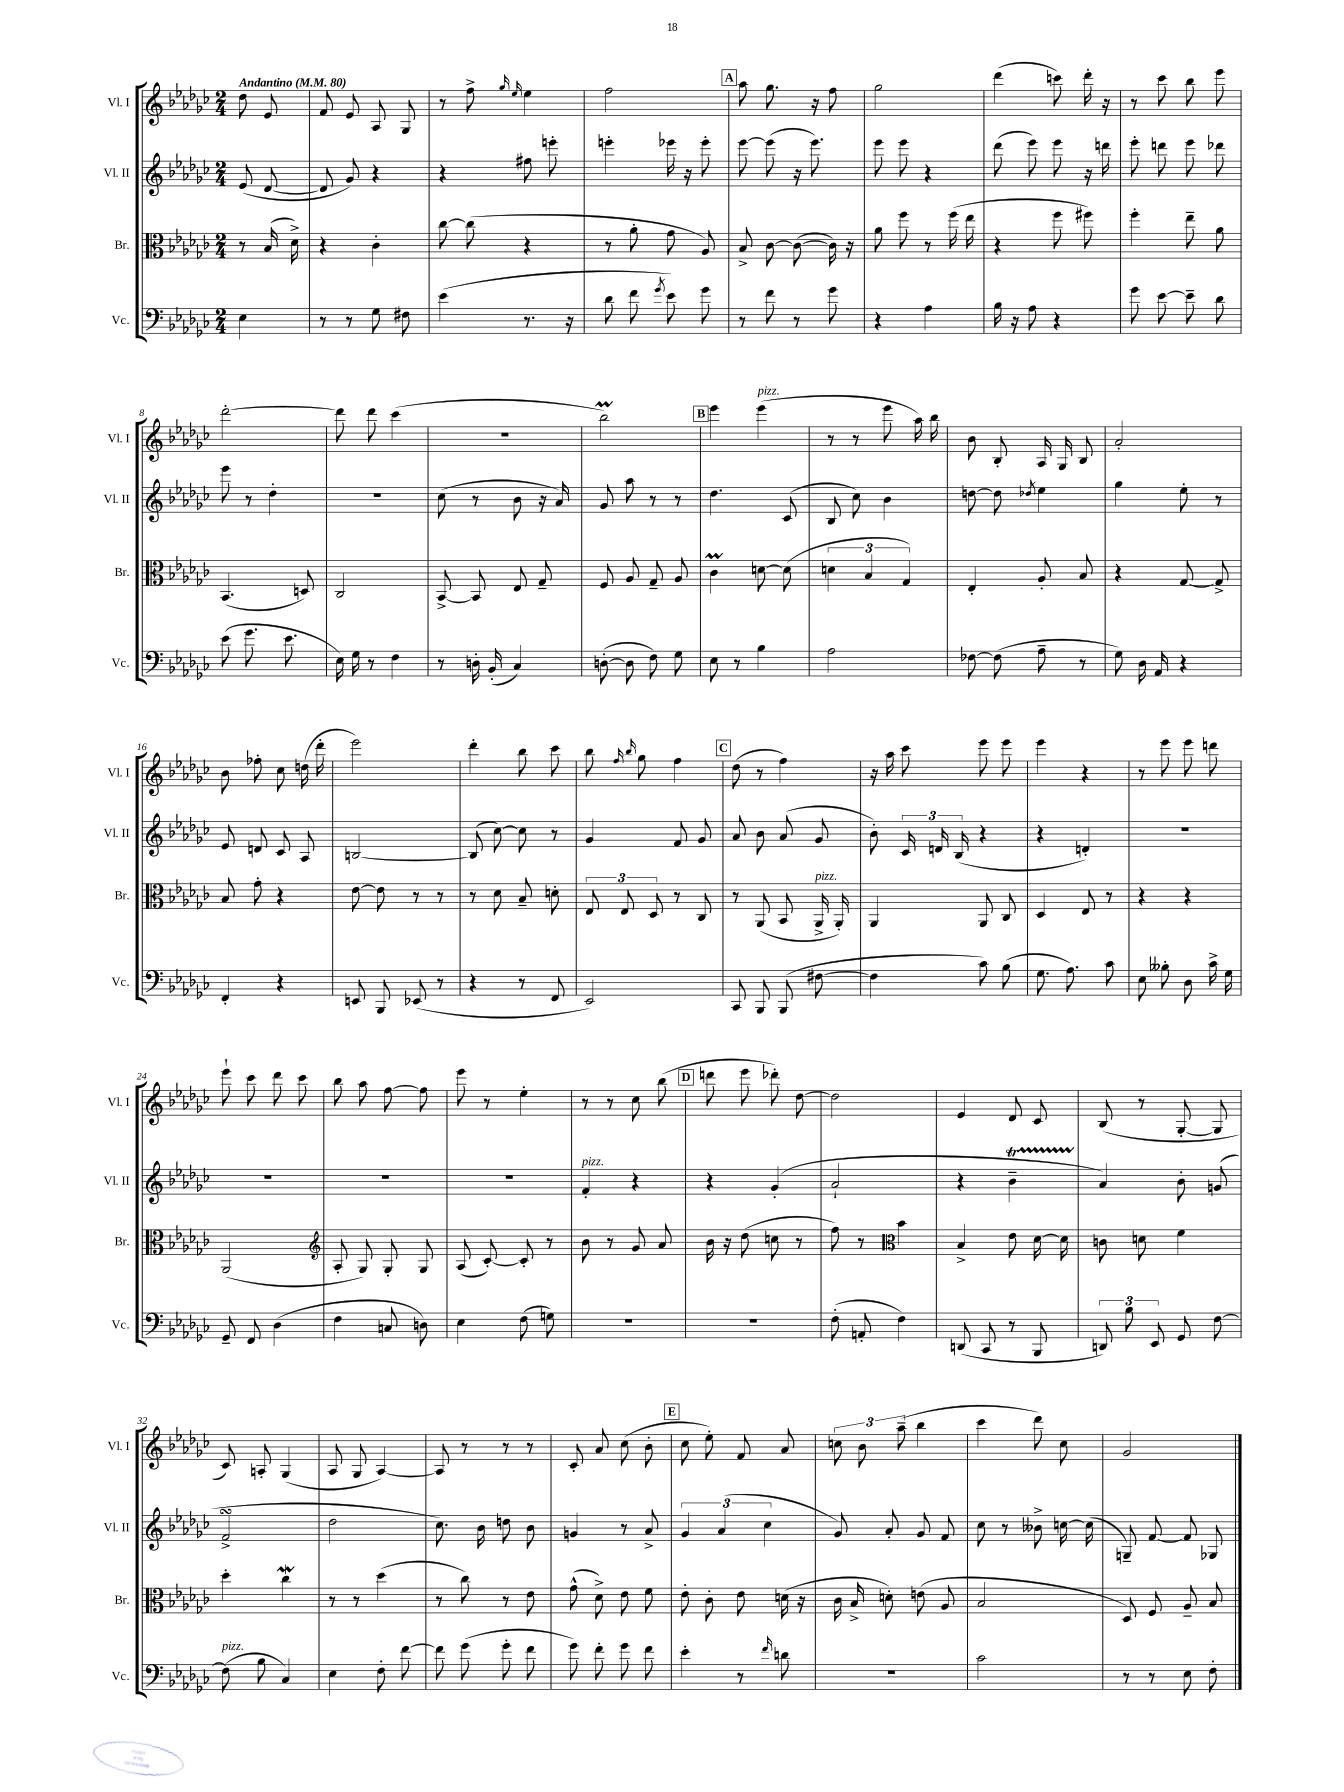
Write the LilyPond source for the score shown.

<<
\new StaffGroup <<
\new Staff = "s0" \with { instrumentName = "Vl. I" shortInstrumentName = "Vl. I" } {
    \clef treble \key ges \major \numericTimeSignature \time 2/4 \partial 4 \tempo "Andantino" 4 = 80
    \autoBeamOff des''8 ees'8 |
    f'8 ees'8 aes8 ges8 |
    r8 f''8-> \grace { ges''16 ees''16 } ees''4 |
    f''2 |
    \mark \markup { \box "A" } aes''8 ges''8. r16 f''8 |
    ges''2 |
    des'''4( c'''8) des'''16-. r16 |
    r8 ces'''8 bes''8 ees'''8 |
    des'''2~-. |
    des'''8 des'''8 ces'''4( |
    r2 |
    bes''2\prall) |
    \mark \markup { \box "B" } ees'''4 ees'''4^\markup { \italic "pizz." }( |
    r8 r8 ees'''8 aes''16) bes''16 |
    bes'8 bes8-. aes16 ges16 bes8 |
    aes'2-. |
    bes'8 fes''8-. ces''8 d''16( des'''16-. |
    ees'''2) |
    des'''4-. bes''8 ces'''8 |
    bes''8 \grace { f''16 bes''16 } ges''8 f''4 |
    \mark \markup { \box "C" } des''8( r8 f''4) |
    r16 aes''16 ces'''8 ees'''8 ees'''8 |
    ees'''4 r4 |
    r8 ees'''8 ees'''8 d'''8 |
    ees'''8-! ces'''8 des'''8 ces'''8 |
    bes''8 aes''8 f''8~ f''8 |
    ees'''8 r8 ees''4-. |
    r8 r8 ces''8 bes''8( |
    \mark \markup { \box "D" } d'''8 ees'''8 des'''8-.) des''8~ |
    des''2 |
    ees'4 des'8 ces'8 |
    bes8( r8 ges8~-. ges8 |
    ces'8) a8-. ges4( |
    aes8 ges8 aes4~) |
    aes8 r8 r8 r8 |
    ces'8-. aes'8 ces''8( bes'8-. |
    \mark \markup { \box "E" } ces''8 ees''8-.) f'8 aes'8 |
    \tuplet 3/2 { c''8 bes'8 aes''8--( } bes''4 |
    ces'''4 des'''8) ces''8 |
    ges'2 \bar "|." |
}
\new Staff = "s1" \with { instrumentName = "Vl. II" shortInstrumentName = "Vl. II" } {
    \clef treble \key ges \major \numericTimeSignature \time 2/4 \partial 4
    \autoBeamOff ees'8( des'8~ |
    des'8 ges'8) r4 |
    r4 fis''8 e'''8-. |
    e'''4-. ees'''16 r16 ees'''8-. |
    \mark \markup { \box "A" } ees'''8~ ees'''8( r16 ees'''8.) |
    ees'''8 ees'''8 r4 |
    des'''8( ees'''8) ees'''8 r16 d'''16 |
    ees'''8-. d'''8 ees'''8 des'''8 |
    ees'''8 r8 des''4-. |
    r2 |
    ces''8( r8 bes'8 r16 aes'16) |
    ges'8 aes''8 r8 r8 |
    \mark \markup { \box "B" } des''4. ces'8( |
    bes8 ces''8) bes'4 |
    d''8~ d''8 \acciaccatura { des''8 } ees''4 |
    ges''4 ees''8-. r8 |
    ees'8 d'8 ces'8 aes8 |
    b2~ |
    b8( ces''8~) ces''8 r8 |
    ges'4 f'8 ges'8 |
    \mark \markup { \box "C" } aes'8 bes'8 aes'8( ges'8 |
    bes'8-.) \tuplet 3/2 { ces'16 d'16 bes16( } r4 |
    r4 d'4-.) |
    R2 |
    R2 |
    R2 |
    R2 |
    f'4-.^\markup { \italic "pizz." } r4 |
    \mark \markup { \box "D" } r4 ges'4-.( |
    aes'2-! |
    r4 bes'4--\startTrillSpan |
    aes'4\stopTrillSpan) bes'8-. g'8( |
    f'2->\turn |
    des''2 |
    ces''8.) bes'16 d''8 bes'8 |
    g'4 r8 aes'8-> |
    \mark \markup { \box "E" } \tuplet 3/2 { ges'4 aes'4( ces''4 } |
    ges'8) aes'8-. ges'8 f'8 |
    ces''8 r8 beses'8-> c''16~ c''16( |
    g8--) f'8~ f'8 ges8 \bar "|." |
}
\new Staff = "s2" \with { instrumentName = "Br." shortInstrumentName = "Br." } {
    \clef alto \key ges \major \numericTimeSignature \time 2/4 \partial 4
    \autoBeamOff r8 bes16( des'16->) |
    r4 ces'4-. |
    ces''8~ ces''8( r4 |
    r8 aes'8-. ges'8 aes8) |
    \mark \markup { \box "A" } bes8-> ces'8~ ces'8~( ces'16) r16 |
    aes'8 f''8 r8 f''16( ees''16 |
    r4 f''8 fis''8) |
    f''4-. ees''8-- aes'8 |
    bes,4.( d8) |
    ces2 |
    bes,8~-> bes,8 ees8 ges8-- |
    f8 aes8 ges8-- aes8 |
    \mark \markup { \box "B" } ces'4\prall d'8~ d'8( |
    \tuplet 3/2 { d'4 bes4 ges4) } |
    ees4-. aes8-. bes8 |
    r4 ges8~ ges8-> |
    bes8 ges'8-. r4 |
    ees'8~ ees'8 r8 r8 |
    r8 des'8 bes8-- d'8-. |
    \tuplet 3/2 { ees8 ees8 des8 } r8 ces8 |
    \mark \markup { \box "C" } r8 aes,8( bes,8 aes,16->^\markup { \italic "pizz." } aes,16-.) |
    aes,4 aes,8 ces8 |
    des4 ees8 r8 |
    r4 r4 |
    aes,2( |
    \clef treble aes8-. ges8) ges8-. ges8 |
    aes8( ces'8~-.) ces'8-. r8 |
    bes'8 r8 ges'8 aes'8 |
    \mark \markup { \box "D" } bes'16 r16 des''8( c''8 r8 |
    f''8) r8 \clef alto bes'4 |
    bes4-> ees'8 des'16~ des'16 |
    c'8 d'8 f'4 |
    des''4-. ces''4\mordent |
    r8 r8 des''4( |
    r8 ces''8) r8 ees'8 |
    ges'8-^( des'8->) ees'8 f'8 |
    \mark \markup { \box "E" } ees'8-. ces'8-. ees'8 d'16( r16 |
    ces'16 bes16-> d'8-.) e'8( aes8 |
    bes2 |
    des8) f8 aes8-- bes8 \bar "|." |
}
\new Staff = "s3" \with { instrumentName = "Vc." shortInstrumentName = "Vc." } {
    \clef bass \key ges \major \numericTimeSignature \time 2/4 \partial 4
    \autoBeamOff ees4 |
    r8 r8 ges8 fis8 |
    ees'4( r8. r16 |
    des'8 f'8 \acciaccatura { ges'8 } ees'8) ges'8 |
    \mark \markup { \box "A" } r8 f'8 r8 ges'8 |
    r4 aes4 |
    bes16 r16 aes8 r4 |
    ges'8 ees'8~ ees'8-- des'8 |
    ees'8( ges'8. ees'8. |
    ees16) ges16 r8 f4 |
    r8 d16-. bes,16-.( ces4) |
    d8~-.( d8 f8) ges8 |
    \mark \markup { \box "B" } ees8 r8 bes4 |
    aes2 |
    fes8~ fes8( aes8-- r8 |
    ges8) des16 aes,16 r4 |
    f,4-. r4 |
    e,8 bes,,8 ees,8( r8 |
    r4 r8 f,8 |
    ees,2) |
    \mark \markup { \box "C" } ces,8 bes,,8 bes,,8( fis8~ |
    fis4 ces'8) bes8( |
    ges8. aes8.) ces'8 |
    ees8 beses8-. des8 ces'16-> ges16 |
    ges,8-- f,8 des4( |
    f4 c8 d8) |
    ees4 f8( g8) |
    R2 |
    \mark \markup { \box "D" } R2 |
    f8-.( a,8-. f4) |
    d,8( ces,8 r8 bes,,8 |
    \tuplet 3/2 { d,8) bes8 ees,8 } ges,8 f8~ |
    f8^\markup { \italic "pizz." }( bes8 ces4) |
    ees4 f8-. f'8~ |
    f'8 ges'8( ges'8-. f'8 |
    ges'8) f'8-. ges'8 f'8 |
    \mark \markup { \box "E" } ees'4-. r8 \grace { f'16 } d'8 |
    r2 |
    ces'2 |
    r8 r8 ees8 f8-. \bar "|." |
}
>>
>>
